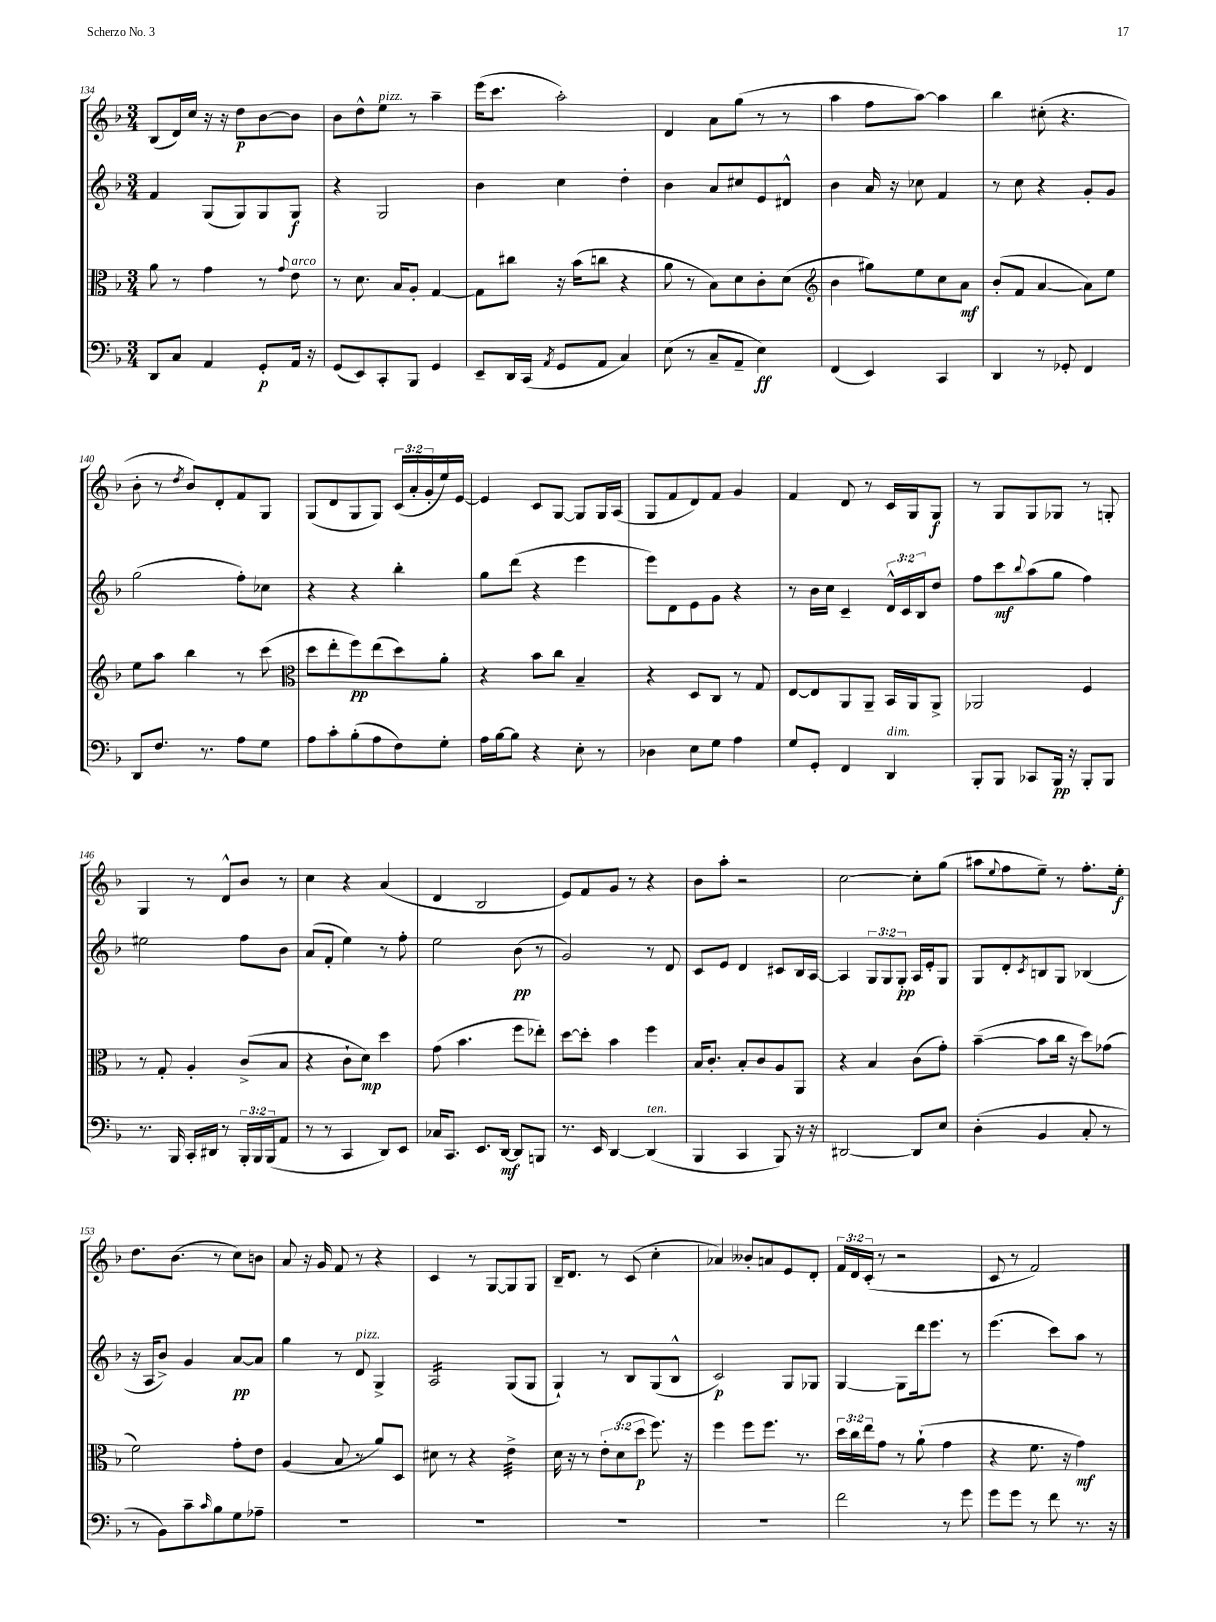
<<
\new StaffGroup <<
\new Staff = "s0" {
    \clef treble \key f \major \numericTimeSignature \time 3/4 \override Staff.TupletNumber.text = #tuplet-number::calc-fraction-text
    bes8( d'16) c''16 r16 r16 d''8\p bes'8~ bes'8 |
    bes'8 d''8-^ e''8^\markup { \italic "pizz." } r8 a''4-- |
    e'''16( c'''8. a''2-.) |
    d'4 a'8 g''8( r8 r8 |
    a''4 f''8 a''8~) a''4 |
    bes''4 cis''8-.( r4. |
    bes'8-. r8 \acciaccatura { d''8 } bes'8) d'8-. f'8 g8 |
    g8( d'8 g8 g8) \tuplet 3/2 { c'16( a'16-. g'16-. } e''16) e'16~ |
    e'4 c'8 g8~ g8 g16 a16( |
    g8 f'8 d'8) f'8 g'4 |
    f'4 d'8 r8 c'16 g16 g8\f |
    r8 g8 g8 ges8 r8 g8-. |
    g4 r8 d'8-^ bes'8 r8 |
    c''4 r4 a'4( |
    d'4 bes2 |
    e'8) f'8 g'8 r8 r4 |
    bes'8 a''8-. r2 |
    c''2~ c''8-. g''8( |
    ais''8 \appoggiatura { e''8 } f''8 e''8--) r8 f''8.-. e''16-.\f |
    d''8. bes'8.( r8 c''8) b'8 |
    a'8 r16 g'16 f'8 r8 r4 |
    c'4 r8 g8~ g8 g8 |
    bes16-- d'8. r8 c'8( c''4-. |
    aes'4) beses'8-. a'8 e'8 d'8-. |
    \tuplet 3/2 { f'16 d'16 c'16-.( } r8 r2 |
    c'8 r8 f'2) \bar "|." |
}
\new Staff = "s1" {
    \clef treble \key f \major \numericTimeSignature \time 3/4 \override Staff.TupletNumber.text = #tuplet-number::calc-fraction-text
    f'4 g8( g8) g8 g8\f |
    r4 g2 |
    bes'4 c''4 d''4-. |
    bes'4 a'8 cis''8 e'8 dis'8-^ |
    bes'4 a'16 r16 ces''8 f'4 |
    r8 c''8 r4 g'8-. g'8 |
    g''2( f''8-.) ces''8 |
    r4 r4 bes''4-. |
    g''8 d'''8( r4 e'''4 |
    e'''8) d'8 e'8 g'8 r4 |
    r8 bes'16 c''16 c'4-- \tuplet 3/2 { d'16-^ c'16 bes16 } d''8 |
    f''8 c'''8\mf \appoggiatura { bes''8 } a''8( g''8 f''4) |
    eis''2 f''8 bes'8 |
    a'8( f'8-. e''4) r8 f''8-. |
    e''2 bes'8\pp( r8 |
    g'2) r8 d'8 |
    c'8 e'8 d'4 cis'8 bes16 a16~ |
    a4 \tuplet 3/2 { g8 g8 g8-.\pp } a16 e'16-. g8 |
    g8 d'8-. \acciaccatura { c'8 } b8 g8 bes4( |
    r16 a16 bes'8->) g'4 a'8~\pp a'8 |
    g''4 r8 d'8^\markup { \italic "pizz." } g4-> |
    a2:16 g8( g8 |
    g4-!) r8 bes8 g8( bes8-^ |
    c'2\p) g8 ges8 |
    g4~ g8 d'''16 e'''8. r8 |
    e'''4.( c'''8) a''8 r8 \bar "|." |
}
\new Staff = "s2" {
    \clef alto \key f \major \numericTimeSignature \time 3/4 \override Staff.TupletNumber.text = #tuplet-number::calc-fraction-text
    a'8 r8 g'4 r8 \appoggiatura { g'8 } e'8^\markup { \italic "arco" } |
    r8 d'8. bes16 a8-. g4~ |
    g8 cis''8 r16 bes'16( c''8 r4 |
    a'8 r8 bes8) d'8 c'8-. d'8( |
    \clef treble bes'4 gis''8) e''8 c''8 a'8\mf |
    bes'8-.( f'8 a'4~ a'8) e''8 |
    e''8 a''8 bes''4 r8 c'''8( |
    \clef alto d''8 e''8-. f''8\pp) e''8( d''8) a'8-. |
    r4 bes'8 c''8 bes4-- |
    r4 d8 c8 r8 g8 |
    e8~ e8 a,8 a,8-- bes,16 a,16 a,8-> |
    aes,2 f4 |
    r8 g8-. a4-. c'8->( bes8 |
    r4 c'8-! d'8\mp) d''4 |
    g'8( bes'4. f''8 ees''8-.) |
    d''8~ d''8-. bes'4 f''4 |
    bes16 c'8.-. bes8-. c'8 a8 a,8 |
    r4 bes4 c'8( g'8-.) |
    bes'4~--( bes'8 c''16 r16 d''8) ges'8( |
    f'2) g'8-. e'8 |
    a4( bes8 r8 a'8) d8 |
    dis'8 r8 r4 e'4:32-> |
    d'16 r16 r8 \tuplet 3/2 { e'8-. d'8( d''8\p } f''8.) r16 |
    f''4 f''8 f''8. r8. |
    \tuplet 3/2 { d''16 c''16 e''16 } g'8 r8 a'8-!( g'4 |
    r4 f'8. r16 g'4\mf) \bar "|." |
}
\new Staff = "s3" {
    \clef bass \key f \major \numericTimeSignature \time 3/4 \override Staff.TupletNumber.text = #tuplet-number::calc-fraction-text
    d,8 c8 a,4 g,8-.\p a,16 r16 |
    g,8( e,8) c,8-. bes,,8 g,4 |
    e,8-- d,16 c,16( \acciaccatura { a,8 } g,8 a,8 c4) |
    e8( r8 c8-- a,8-- e4\ff) |
    f,4( e,4) c,4 |
    d,4 r8 ges,8-. f,4 |
    d,8 f8. r8. a8 g8 |
    a8 c'8-. bes8-.( a8 f8) g8-. |
    a16 bes16~ bes8 r4 e8-. r8 |
    des4 e8 g8 a4 |
    g8 g,8-. f,4 d,4^\markup { \italic "dim." } |
    bes,,8-. bes,,8 ces,8 bes,,16\pp r16 bes,,8-. bes,,8 |
    r8. bes,,16 c,16-. dis,16 r8 \tuplet 3/2 { bes,,16-. bes,,16 bes,,16( } a,8 |
    r8 r8 c,4 d,8) e,8 |
    ces16 c,8. e,8. d,16~\mf d,8 b,,8 |
    r8. e,16 d,4~ d,4^\markup { \italic "ten." }( |
    bes,,4 c,4 bes,,8) r16 r16 |
    dis,2~ dis,8 e8 |
    d4-.( bes,4 c8-. r8 |
    r8 bes,8) c'8-- \grace { c'16 } bes8 g8 aes8-- |
    R2. |
    R2. |
    R2. |
    R2. |
    f'2 r8 g'8 |
    g'8 g'8 r8 f'8 r8. r16 \bar "|." |
}
>>
>>
\layout { \context { \Score currentBarNumber = #134 } }
